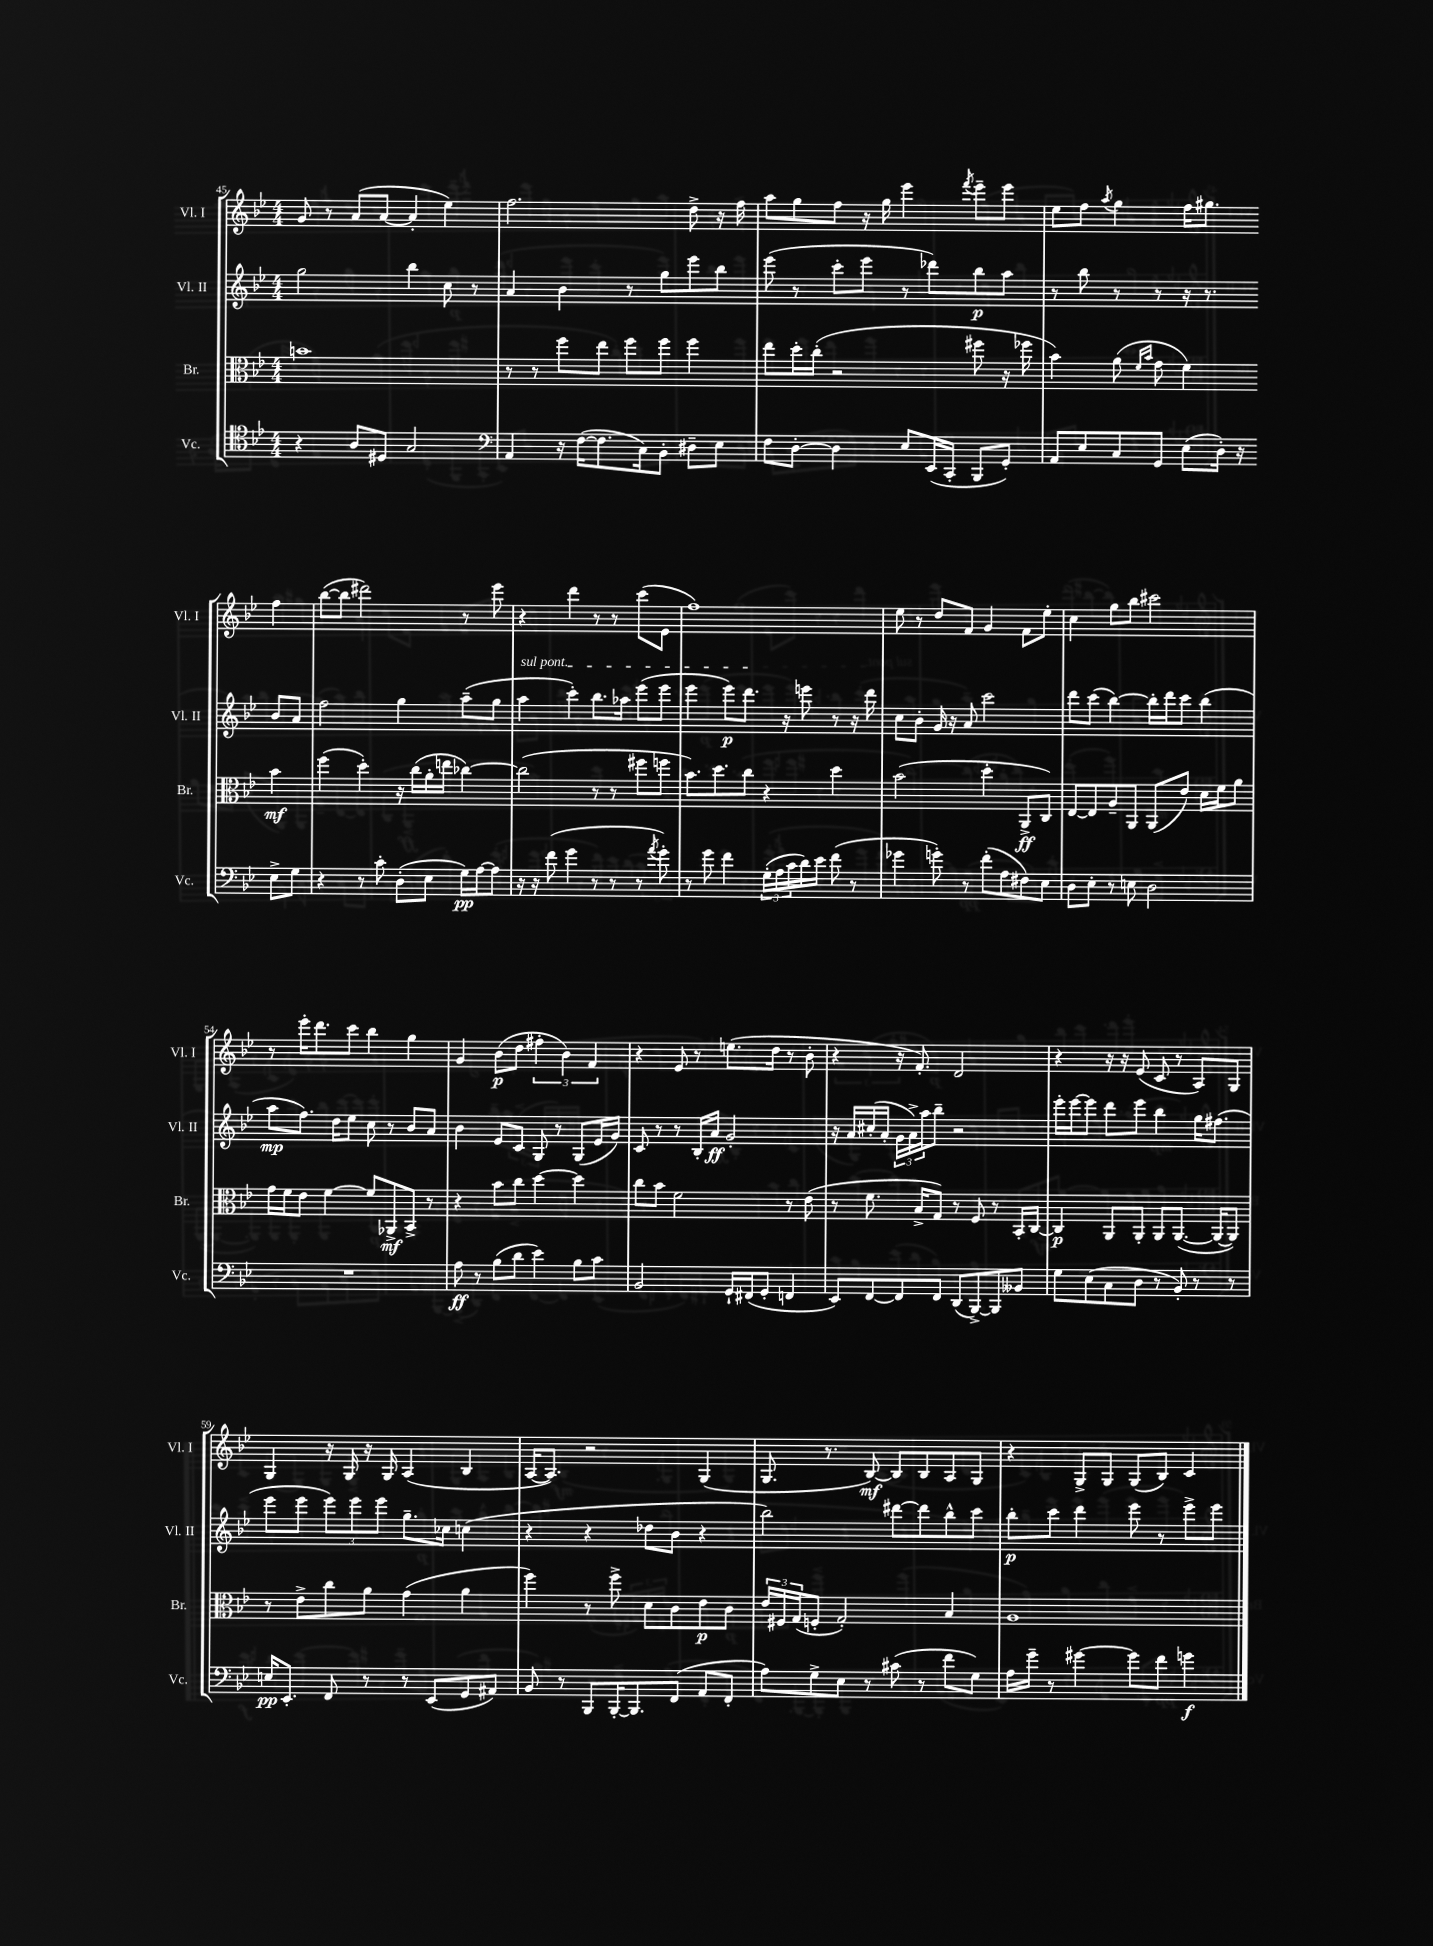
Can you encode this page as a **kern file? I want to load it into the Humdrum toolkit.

**kern	**dynam	**kern	**dynam	**kern	**dynam	**kern	**dynam
*part4	*part4	*part3	*part3	*part2	*part2	*part1	*part1
*staff4	*staff4	*staff3	*staff3	*staff2	*staff2	*staff1	*staff1
*I"Vc.	*	*I"Br.	*	*I"Vl. II	*	*I"Vl. I	*
*I'Vc.	*	*I'Br.	*	*I'Vl. II	*	*I'Vl. I	*
*clefC4	*	*clefC3	*	*clefG2	*	*clefG2	*
*k[b-e-]	*	*k[b-e-]	*	*k[b-e-]	*	*k[b-e-]	*
*M4/4	*	*M4/4	*	*M4/4	*	*M4/4	*
=45	=45	=45	=45	=45	=45	=45	=45
4r	.	1bn	.	2gg\	.	8g/	.
.	.	.	.	.	.	8r	.
8A/L	.	.	.	.	.	(8a/L	.
8D#X/J	.	.	.	.	.	[8a/J	.
2G/	.	.	.	4bb-\	.	4a'/]	.
.	.	.	.	8cc\	.	4ee-\)	.
.	.	.	.	8r	.	.	.
=46	=46	=46	=46	=46	=46	=46	=46
*clefF4	*	*	*	*	*	*	*
4AA/	.	8r	.	4a/	.	2.ff\	.
.	.	8r	.	.	.	.	.
16r	.	8ff\L	.	4b-\	.	.	.
([16F\KL	.	.	.	.	.	.	.
8.F\]	.	8ee-\J	.	.	.	.	.
.	.	8ff\L	.	8r	.	.	.
16C\k)	.	.	.	.	.	.	.
8BB-'\J	.	8ff\J	.	8gg\L	.	.	.
8D#X~\L	.	4ff\	.	8eee-\	.	8dd^\	.
8E-\J	.	.	.	8bb-\J	.	16r	.
.	.	.	.	.	.	16ff\	.
=47	=47	=47	=47	=47	=47	=47	=47
8F\L	.	8ee-\L	.	(8eee-\	.	8aa\L	.
[8D'\J	.	16dd'\L	.	8r	.	8gg\	.
.	.	(16cc'\JJ	.	.	.	.	.
4D\]	.	2r	.	8ccc'\L	.	8ff\J	.
.	.	.	.	8eee-\J	.	16r	.
.	.	.	.	.	.	16gg\	.
8E-/L	.	.	.	8r	.	4eee-\	.
(16EE-/L	.	.	.	8ddd-X\L)	.	.	.
16CC'/JJ	.	.	.	.	.	.	.
.	.	.	.	.	.	8qfff/	.
8BBB-/L	.	8ff#X\	.	8bb-\	p	8eee-~\L	.
8GG'/J)	.	16r	.	8aa\J	.	8eee-\J	.
.	.	16ff-X\	.	.	.	.	.
=48	=48	=48	=48	=48	=48	=48	=48
8AA/L	.	4b-\)	.	8r	.	8ee-\L	.
8E-/	.	.	.	8bb-\	.	8ff\J	.
.	.	.	.	.	.	8qaa/	.
8C/	.	(8a\	.	8r	.	4gg\	.
.	.	16qqf/LL	.	.	.	.	.
.	.	16qqb-/JJ	.	.	.	.	.
8GG/J	.	8g\	.	8r	.	.	.
(8E-\L	.	4f\)	.	16r	.	16ff\KL	.
.	.	.	.	8.r	.	8.gg#X\J	.
16D'\Jk)	.	.	.	.	.	.	.
16r	.	.	.	.	.	.	.
8E-^\L	.	4b-\	mf	8b-/L	.	4ff\	.
8G\J	.	.	.	8a/J	.	.	.
!!LO:LB:g=z
=49	=49	=49	=49	=49	=49	=49	=49
4r	.	(4ff\	.	2ff\	.	([8bb-\L	.
.	.	.	.	.	.	8bb-\J]	.
8r	.	4dd'\)	.	.	.	2ddd#X\)	.
8c'\	.	.	.	.	.	.	.
(8D'\L	.	16r	.	4gg\	.	.	.
.	.	(16cc\LL	.	.	.	.	.
8E-\J	.	16a'\	.	.	.	.	.
.	.	16een\JJ	.	.	.	.	.
16G\LL)	pp	[4cc-X\)	.	(8aa~\L	.	8r	.
[16A\J	.	.	.	.	.	.	.
8A\J]	.	.	.	8gg\J	.	8eee-\	.
=50	=50	=50	=50	=50	=50	=50	=50
!	!	!	!	!LO:TX:a:i:t=sul pont.	!	!	!
16r	.	(2cc-\]	.	4aa\	.	4r	.
16r	.	.	.	.	.	.	.
(8f\	.	.	.	.	.	.	.
4g\	.	.	.	4ccc'\)	.	4ddd\	.
8r	.	8r	.	8.bb-\L	.	8r	.
8r	.	8r	.	.	.	8r	.
.	.	.	.	16aa-X\Jk	.	.	.
8r	.	8ff#X\L	.	(8eee-\L	.	(8ccc\L	.
8qa/	.	.	.	.	.	.	.
8g'\)	.	8ffn\J	.	8eee-\J	.	8e-\J	.
=51	=51	=51	=51	=51	=51	=51	=51
8r	.	8.b-\L)	.	4eee-\	.	1ff)	.
8g\	.	.	.	.	.	.	.
.	.	8.dd\	.	.	.	.	.
4f\	.	.	.	8eee-\L)	p	.	.
.	.	8cc\J	.	8.ddd\J	.	.	.
(24G'\LL	.	4r	.	.	.	.	.
24A\	.	.	.	.	.	.	.
.	.	.	.	16r	.	.	.
24c\	.	.	.	.	.	.	.
16d\)	.	.	.	8eeen\	.	.	.
16e-\JJ	.	.	.	.	.	.	.
(8f\	.	4dd\	.	8r	.	.	.
8r	.	.	.	16r	.	.	.
.	.	.	.	16ddd\	.	.	.
=52	=52	=52	=52	=52	=52	=52	=52
4g-X\	.	(2b-\	.	8cc\L	.	8ee-\	.
.	.	.	.	8b-'\J	.	8r	.
8gn'\)	.	.	.	16g/	.	8dd/L	.
.	.	.	.	16r	.	.	.
8r	.	.	.	8a/	.	8f/J	.
(8f'\L	.	4dd'\	.	2ccc\	.	4g/	.
8A\	.	.	.	.	.	.	.
8F#X\)	.	8AA^/L	ff	.	.	8f\L	.
8E-\J	.	8C/J)	.	.	.	8ee-'\J	.
=53	=53	=53	=53	=53	=53	=53	=53
8D\L	.	[8E-/L	.	8ddd\L	.	4cc\	.
8E-'\J	.	8E-/]	.	(8ccc\J	.	.	.
8r	.	8A~/	.	[4bb-\)	.	8gg\L	.
8En\	.	8AA/J	.	.	.	8bb-\J	.
2D\	.	(8AA/L	.	16bb-'\LL]	.	2ccc#X\	.
.	.	.	.	16ddd\J	.	.	.
.	.	8e-/J)	.	8ccc\J	.	.	.
.	.	16d\LL	.	(4bb-\	.	.	.
.	.	16f\J	.	.	.	.	.
.	.	8a\J	.	.	.	.	.
!!LO:LB:g=z
=54	=54	=54	=54	=54	=54	=54	=54
1r	.	16g\LL	.	8aa\L	mp	8r	.
.	.	16f\J	.	.	.	.	.
.	.	8e-\J	.	8.ff\J)	.	16eee-'\KL	.
.	.	.	.	.	.	8.ddd\	.
.	.	[4f\	.	.	.	.	.
.	.	.	.	16dd\KL	.	.	.
.	.	.	.	8ee-\J	.	8ccc\J	.
.	.	8f/L]	.	8cc\	.	4bb-\	.
.	.	8AA-X^/	mf	8r	.	.	.
.	.	8BB-^/J	.	8b-/L	.	4gg\	.
.	.	8r	.	8a/J	.	.	.
=55	=55	=55	=55	=55	=55	=55	=55
8A\	ff	4r	.	4b-\	.	4g/	.
8r	.	.	.	.	.	.	.
(8B-\L	.	8b-\L	.	8e-/L	.	(8b-\L	p
8d\J	.	8cc\J	.	8c/J	.	8dd\J	.
4e-\)	.	[4dd\	.	8G/	.	6ff#X'\	.
.	.	.	.	8r	.	.	.
.	.	.	.	.	.	6b-\)	.
8B-\L	.	4dd\]	.	(8G/L	.	.	.
.	.	.	.	.	.	6f/	.
8c\J	.	.	.	16e-/L	.	.	.
.	.	.	.	16g/JJ)	.	.	.
=56	=56	=56	=56	=56	=56	=56	=56
2BB-/	.	8cc\L	.	8c/	.	4r	.
.	.	8b-\J	.	8r	.	.	.
.	.	2f\	.	8r	.	8e-/	.
.	.	.	.	16B-'/LL	.	8r	.
.	.	.	.	16a/JJ	ff	.	.
16GG`/LL	.	.	.	2g'/	.	(8.een\L	.
(16FF#X/J	.	.	.	.	.	.	.
8GG'/J	.	.	.	.	.	.	.
.	.	.	.	.	.	16dd\Jk	.
4FFn/	.	8r	.	.	.	8r	.
.	.	(8e-\	.	.	.	8b-'\	.
=57	=57	=57	=57	=57	=57	=57	=57
8EE-/L)	.	8r	.	16r	.	4r	.
.	.	.	.	16a/LL	.	.	.
[8FF/	.	8.f\	.	(16cc#X'/	.	.	.
.	.	.	.	16a'/JJ	.	.	.
8FF/]	.	.	.	24g\LL	.	16r	.
.	.	.	.	24a^\)	.	.	.
.	.	16B-^/KL	.	.	.	8.f'/)	.
.	.	.	.	24aa\J	.	.	.
8FF/J	.	8G/J)	.	8bb-~\J	.	.	.
(8DD/L	.	8r	.	2r	.	2d/	.
[8BBB-^/)	.	8F/	.	.	.	.	.
8BBB-/]	.	8r	.	.	.	.	.
8BB--X/J	.	16BB-'/LL	.	.	.	.	.
.	.	[16C/JJ	.	.	.	.	.
=58	=58	=58	=58	=58	=58	=58	=58
8G\L	.	4C/]	p	16eee-'\LL	.	4r	.
.	.	.	.	[16eee-\J	.	.	.
(8E-\	.	.	.	8eee-\J]	.	.	.
8C\	.	8AA/L	.	8ddd\L	.	16r	.
.	.	.	.	.	.	16r	.
8D\J	.	8AA'/J	.	8eee-\J	.	(8e-/	.
8r	.	8AA/L	.	4bb-\	.	8c/	.
8BB-'/)	.	([8.AA/J	.	.	.	8r	.
8r	.	.	.	16gg\KL	.	8A/L)	.
.	.	16AA/KL_	.	(8.ff#X\J	.	.	.
8r	.	8AA/J])	.	.	.	8G/J	.
!!LO:LB:g=z
=59	=59	=59	=59	=59	=59	=59	=59
16En/KL	pp	8r	.	8eee-\L	.	4G/	.
8.EE-'/J	.	.	.	.	.	.	.
.	.	8e-^\L	.	8eee-\J	.	.	.
8FF/	.	8cc\	.	12eee-\L)	.	16r	.
.	.	.	.	.	.	16G/	.
.	.	.	.	12eee-\	.	.	.
8r	.	8a\J	.	.	.	16r	.
.	.	.	.	12eee-\J	.	.	.
.	.	.	.	.	.	16G/	.
8r	.	(4g\	.	8.gg~\L	.	(4A/	.
(8EE-/L	.	.	.	.	.	.	.
.	.	.	.	16cc-X\Jk	.	.	.
8GG/	.	4a\	.	(4ccn\	.	4B-/	.
8AA#X/J)	.	.	.	.	.	.	.
=60	=60	=60	=60	=60	=60	=60	=60
8BB-/	.	4ff\)	.	4r	.	[16A/KL	.
.	.	.	.	.	.	8.A/J])	.
8r	.	.	.	.	.	.	.
8BBB-/L	.	8r	.	4r	.	2r	.
[16BBB-'/K	.	8ff^\	.	.	.	.	.
8.BBB-/]	.	.	.	.	.	.	.
.	.	8d\L	.	8dd-X\L	.	.	.
(8FF/J	.	8c\	.	8b-\J	.	.	.
8AA/L	.	8e-\	p	4r	.	(4G/	.
8FF'/J	.	8c\J	.	.	.	.	.
=61	=61	=61	=61	=61	=61	=61	=61
8A\L)	.	24e-/LL	.	2bb-\)	.	8.G/	.
.	.	24F#X/	.	.	.	.	.
.	.	(24G/J	.	.	.	.	.
8G^\	.	8Fn'/J	.	.	.	.	.
.	.	.	.	.	.	8.r	.
8E-\J	.	2G'/)	.	.	.	.	.
8r	.	.	.	.	.	[8B-/)	mf
(8c#X\	.	.	.	[8ddd#X\L	.	8B-/L]	.
8r	.	.	.	8ddd#\]	.	8B-/	.
8f\L	.	4B-/	.	8bb-^^\	.	8A/	.
8G\J)	.	.	.	8ccc\J	.	8G/J	.
=62	=62	=62	=62	=62	=62	=62	=62
16A\LL	.	1A	.	8bb-'\L	p	4r	.
16g~\JJ	.	.	.	.	.	.	.
8r	.	.	.	8ccc\J	.	.	.
[4g#X\	.	.	.	4ddd\	.	8G^/L	.
.	.	.	.	.	.	8G/J	.
8g#\L]	.	.	.	8eee-\	.	(8G/L	.
8f\J	.	.	.	8r	.	8B-/J)	.
4gn\	f	.	.	8eee-^\L	.	4c/	.
.	.	.	.	8eee-\J	.	.	.
==	==	==	==	==	==	==	==
*-	*-	*-	*-	*-	*-	*-	*-
